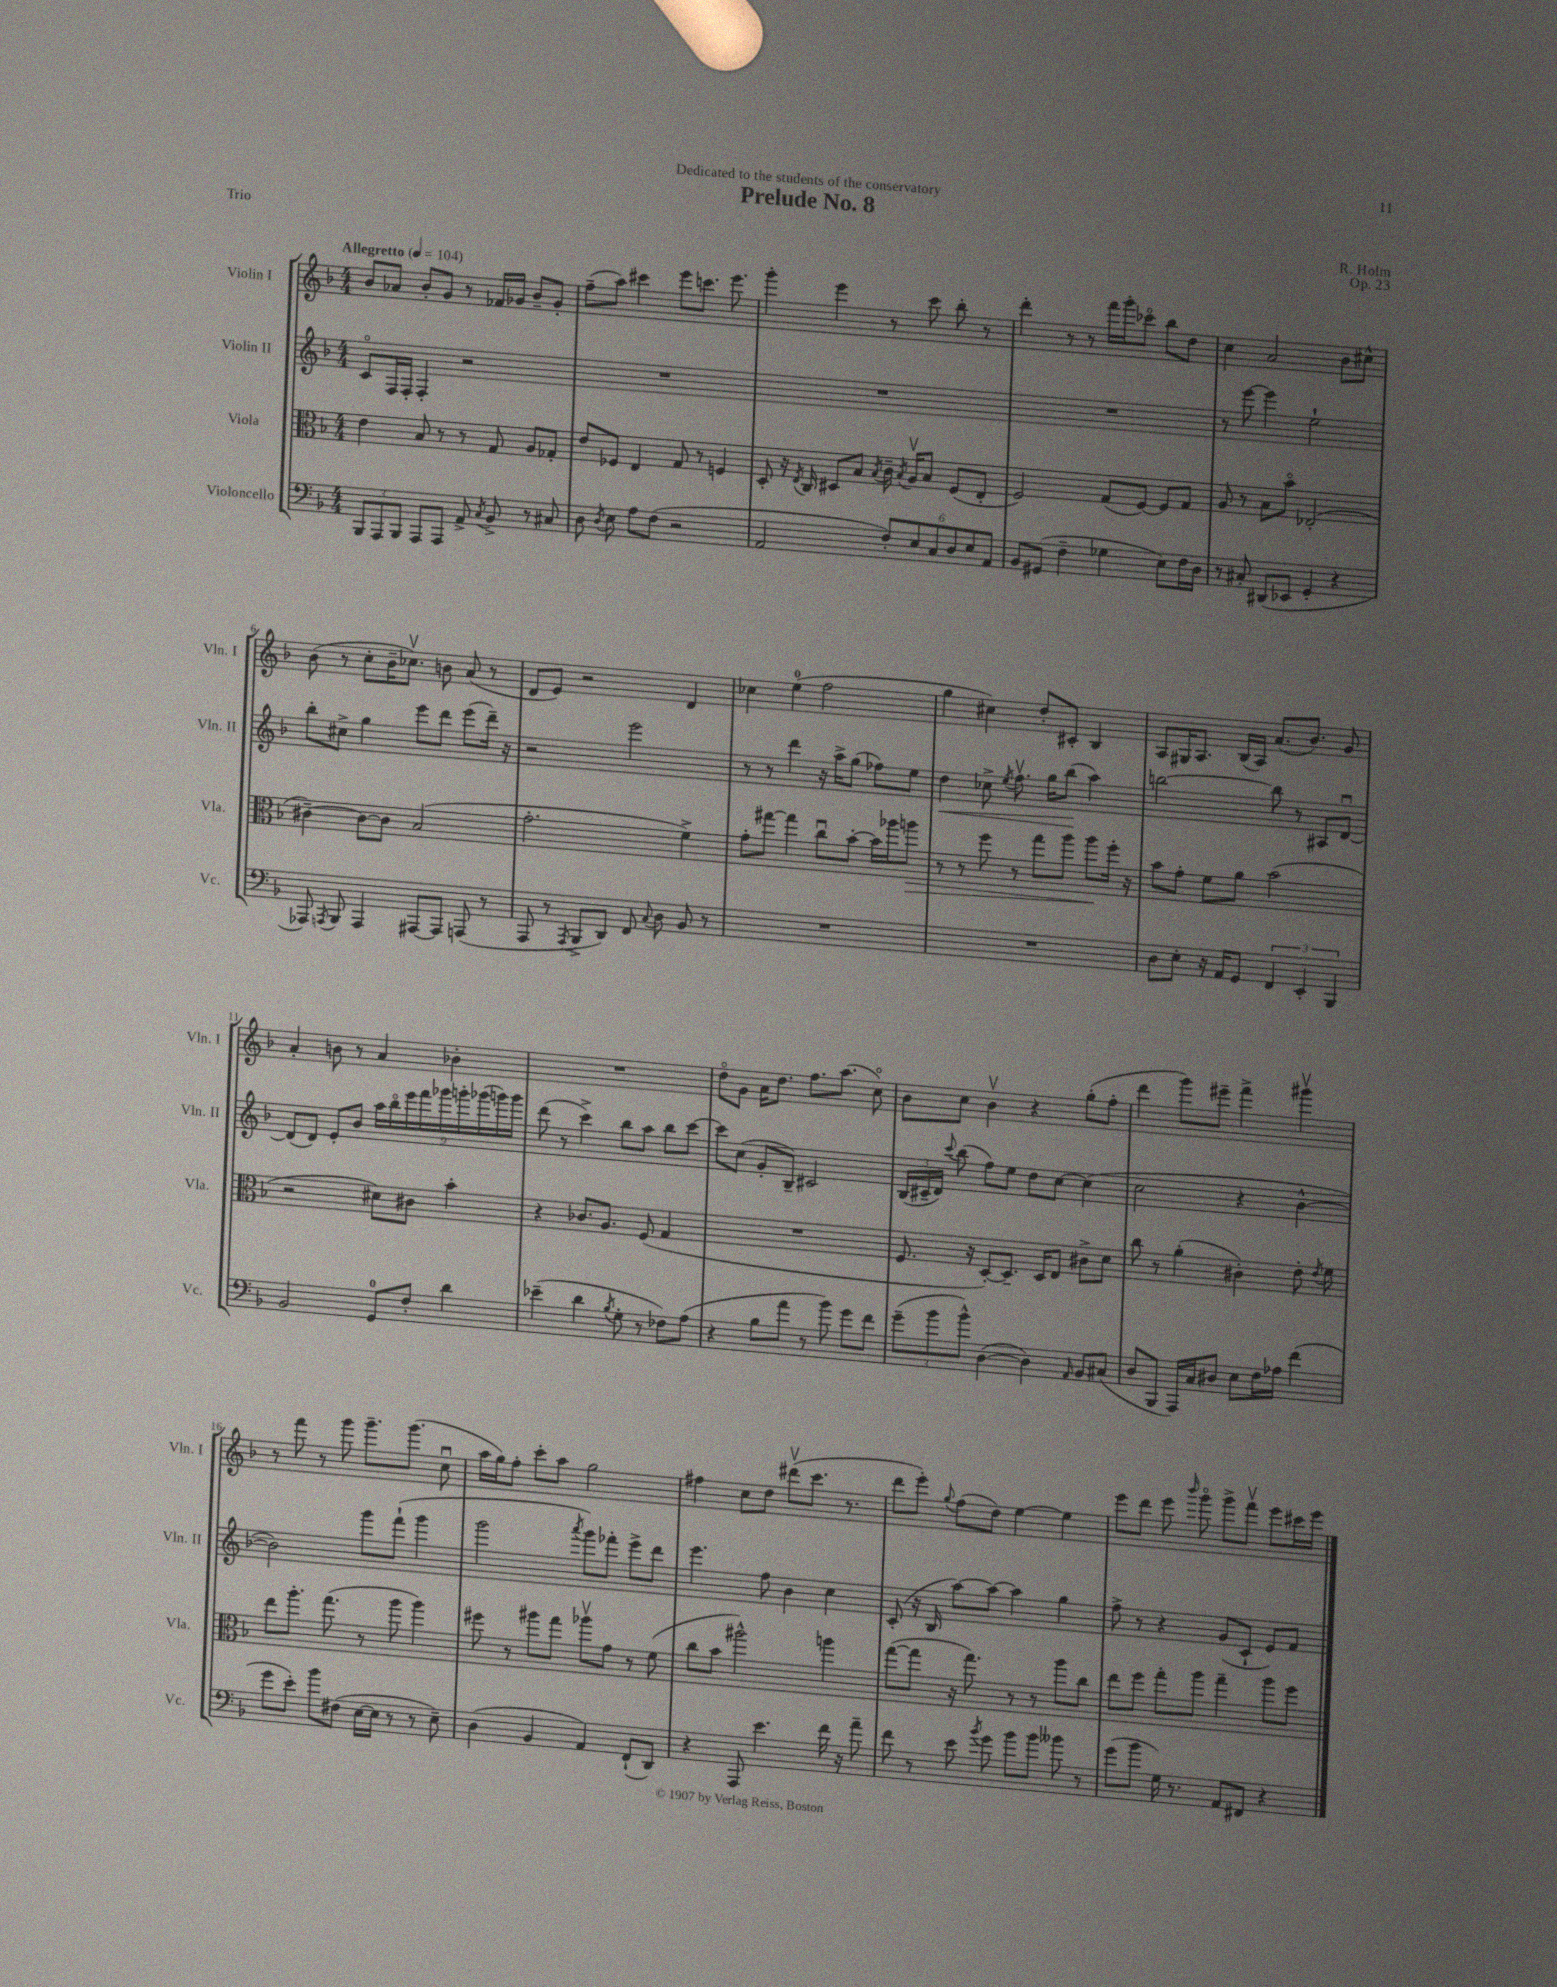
\header { title = "Prelude No. 8" composer = "R. Holm" dedication = "Dedicated to the students of the conservatory" opus = "Op. 23" piece = "Trio" }
<<
\new StaffGroup <<
\new Staff = "s0" \with { instrumentName = "Violin I" shortInstrumentName = "Vln. I" } {
    \clef treble \key f \major \numericTimeSignature \time 4/4 \tempo "Allegretto" 4 = 104
    \autoBeamOff bes'8[ aes'8] bes'8[-. g'8] r8 fes'16[ ges'16] bes'8[-- ges'8]-. |
    f''8[--( a''8]) cis'''4 e'''8[ c'''8.] e'''8. |
    g'''4-. e'''4 r8 c'''8 bes''8-. r8 |
    d'''4-. r8 r8 f'''16[ g'''16-. ces'''8]\flageolet bes''8[ d''8] |
    c''4 a'2 bes'8[ cis''8]-^ |
    bes'8( r8 c''8[-. bes'16-- ces''8.]\upbow) b'8 a'8( r8 |
    d'8[ e'8]) r2 d'4 |
    ces''4 e''4-0( f''2 |
    g''4 cis''4) d''8[-. cis'8]-. bes4 |
    a8[ gis16 a8.] bes16[( a16]) a'8.[( bes'8.]) g'8 |
    a'4-. b'8 r8 a'4 bes'4-. |
    R1 |
    d''8[\flageolet g'8] a'16[ d''8.] f''8.[ a''8.]( c''8\flageolet) |
    bes'8[ c''8] bes'4\upbow r4 g''8[-.( f''8]-. |
    d'''4 g'''8[) eis'''8]-- f'''4-> gis'''4\upbow |
    r8 f'''8 r8 g'''8 g'''8.[-- g'''8.]( c''8\downbow |
    a''16[ g''16) f''8]-. c'''8[-. a''8] g''2 |
    fis''4 c''8[ d''8] dis'''8[\upbow( c'''8.] r8. |
    d'''8[ e'''8]-.) \appoggiatura { g''8 } f''8[( d''8]) e''4~ e''4 |
    e'''8[ d'''8] e'''8 \grace { bes'''16 } g'''8\flageolet g'''8[-> f'''8]\upbow e'''8[ cis'''16 e'''16] \bar "|." |
}
\new Staff = "s1" \with { instrumentName = "Violin II" shortInstrumentName = "Vln. II" } {
    \clef treble \key f \major \numericTimeSignature \time 4/4
    \autoBeamOff c'8[\flageolet f16 f16]-. f4-. r2 |
    R1 |
    R1 |
    R1 |
    r8 e'''8~ e'''4 e''2-! |
    bes''8[-. cis''8]-> g''4 e'''8[ d'''8] e'''8[( d'''16]--) r16 |
    r2 e'''2 |
    r8 r8 d'''4 r16 a''16[-> g''8]( fes''8[) e''8] |
    d''4\< ces''8-> \acciaccatura { e''8 } f''8.\upbow g''16[ bes''8]\!( a''4) |
    b''2~ b''8 r8 ais8[ d'8]~\downbow |
    d'8[( d'8]) e'8[-. bes'8] \tuplet 9/8 { a''16[ bes''16\flageolet e'''16 f'''16 ges'''16 g'''16-. ges'''16( g'''16) g'''16] } |
    d'''8( r8 c'''4->) bes''8[ a''8] bes''8[ c'''8]~ |
    c'''8[ c''8]( g'8[-. bes8]--) cis'2 |
    \tuplet 3/2 { bes16[( cis'16-- d'16]) } \appoggiatura { c'''8 } bes''8( f''8[) e''8] d''8[ c''8]~ c''4( |
    c''2 r4 bes'4~-^ |
    bes'2) g'''8[ f'''8]-!( g'''4 |
    g'''2 \acciaccatura { a'''8 } g'''8[) fes'''8]-. e'''8[-> d'''8] |
    e'''4. f''8 bes'4 c''4 |
    c'8-.( r16 bes16 a''8[~) a''8]~ a''4 g''4 |
    f''8-> r8 r4 g'8[( c'8]-! e'8[) f'8] \bar "|." |
}
\new Staff = "s2" \with { instrumentName = "Viola" shortInstrumentName = "Vla." } {
    \clef alto \key f \major \numericTimeSignature \time 4/4
    \autoBeamOff e'4 bes8 r8 r8 g8 a8[ ges8]-. |
    e'8[ fes8] e4 g8 r8 f4 |
    d8-. r16 \acciaccatura { e8 } c16 dis8[ bes8] \acciaccatura { bes8 } c'16-- \acciaccatura { bes8 } a16[\upbow bes8] f8[( e8]-. |
    f2) g8[( f8]~) f8[ g8] |
    a8 r8 bes8[ bes'8]\flageolet ees2-.( |
    cis'4~--) cis'8[~ cis'8] bes2( |
    g'2.-. f'4->) |
    g'8[-. gis''8]~ gis''4 c''8[\downbow bes'8]~-. bes'16[ aes''16 a''8]\> |
    r8 r8 f''8 r8 g''8[ a''8] a''8[\! f''16]-. r16 |
    bes'8[ g'8]-. f'8[ a'8] bes'2( |
    r2 dis'8[) cis'8] bes'4-. |
    r4 ces'8.[ a8.] f8( g4 |
    R1 |
    f8. r16 d8[~-.) d8.]-- d16[ e8] cis'8[-> d'8] |
    c''8 r8 a'4-.( cis'4-.) e'8-. \acciaccatura { e'8 } f'8 |
    e''8[ a''8.]-. g''8.( r8 a''8 a''4) |
    fis''8 r8 ais''8[ g''8] aes''8[\upbow g'8] r8 f'8( |
    c''8[ bes'8] ais''2-^) a''4 |
    g''8[~( g''8] r16 g''8.) r8 r8 a''8[ c''8] |
    e''8[ f''8] g''8[-. a''8] g''4-- a''8[ f''8] \bar "|." |
}
\new Staff = "s3" \with { instrumentName = "Violoncello" shortInstrumentName = "Vc." } {
    \clef bass \key f \major \numericTimeSignature \time 4/4
    \autoBeamOff \tuplet 3/2 { bes,,8[ a,,8 bes,,8] } a,,8[ a,,8] a,8-> \acciaccatura { c8 } bes,8-> r8 cis8 |
    d8 \acciaccatura { d8 } e8 a8[ f8]( r2 |
    a,2 \tuplet 6/4 { f8[-.) e8 c8 d8 e8 a,8] } |
    bes,8[ gis,8]( f4-- ges4 e8[) f16 d16] |
    r8 cis8-. dis,8[( ees,8] g,4-. r4 |
    aes,,8) \acciaccatura { a,,8 } bes,,8 a,,4 ais,,8[~ ais,,8] a,,8( r8 |
    a,,8 r8 \acciaccatura { a,,8 } bes,,8[-> d,8]) f,8 \appoggiatura { c8 } d8 bes,8 r8 |
    R1 |
    R1 |
    d8[ e8]-. r16 a,16[ g,8] \tuplet 3/2 { f,4 e,4-. bes,,4 } |
    bes,2 g,8[-0 f8]-. d'4 |
    ees'4--( d'4 \acciaccatura { bes8 } g8-. r8 fes8[) a8]( |
    r4 bes8[ a'8] r8 bes'8) g'8[ f'8] |
    \tuplet 3/2 { g'8[--( bes'8 bes'8]-^) } d4~( d4) \grace { a,16 } bes,8[ cis8]( |
    d8[ bes,,8] a,,16[) c16 dis8] e8[ f16 aes16] f'4( |
    g'8[ e'8]-.) bes'8[ fis8]( e16[~ e16] r8 r8 e8--) |
    d4( bes,4 a,4) f,8[-!( d,8]) |
    r4 a,,8 e'4. f'16 r16 a'8-- |
    f'8 r8 e'8 \acciaccatura { bes'8 } g'8 bes'8[ bes'8] beses'8 r8 |
    g'8[( bes'8] g16) r8. a,8[ fis,8] r4 \bar "|." |
}
>>
>>
